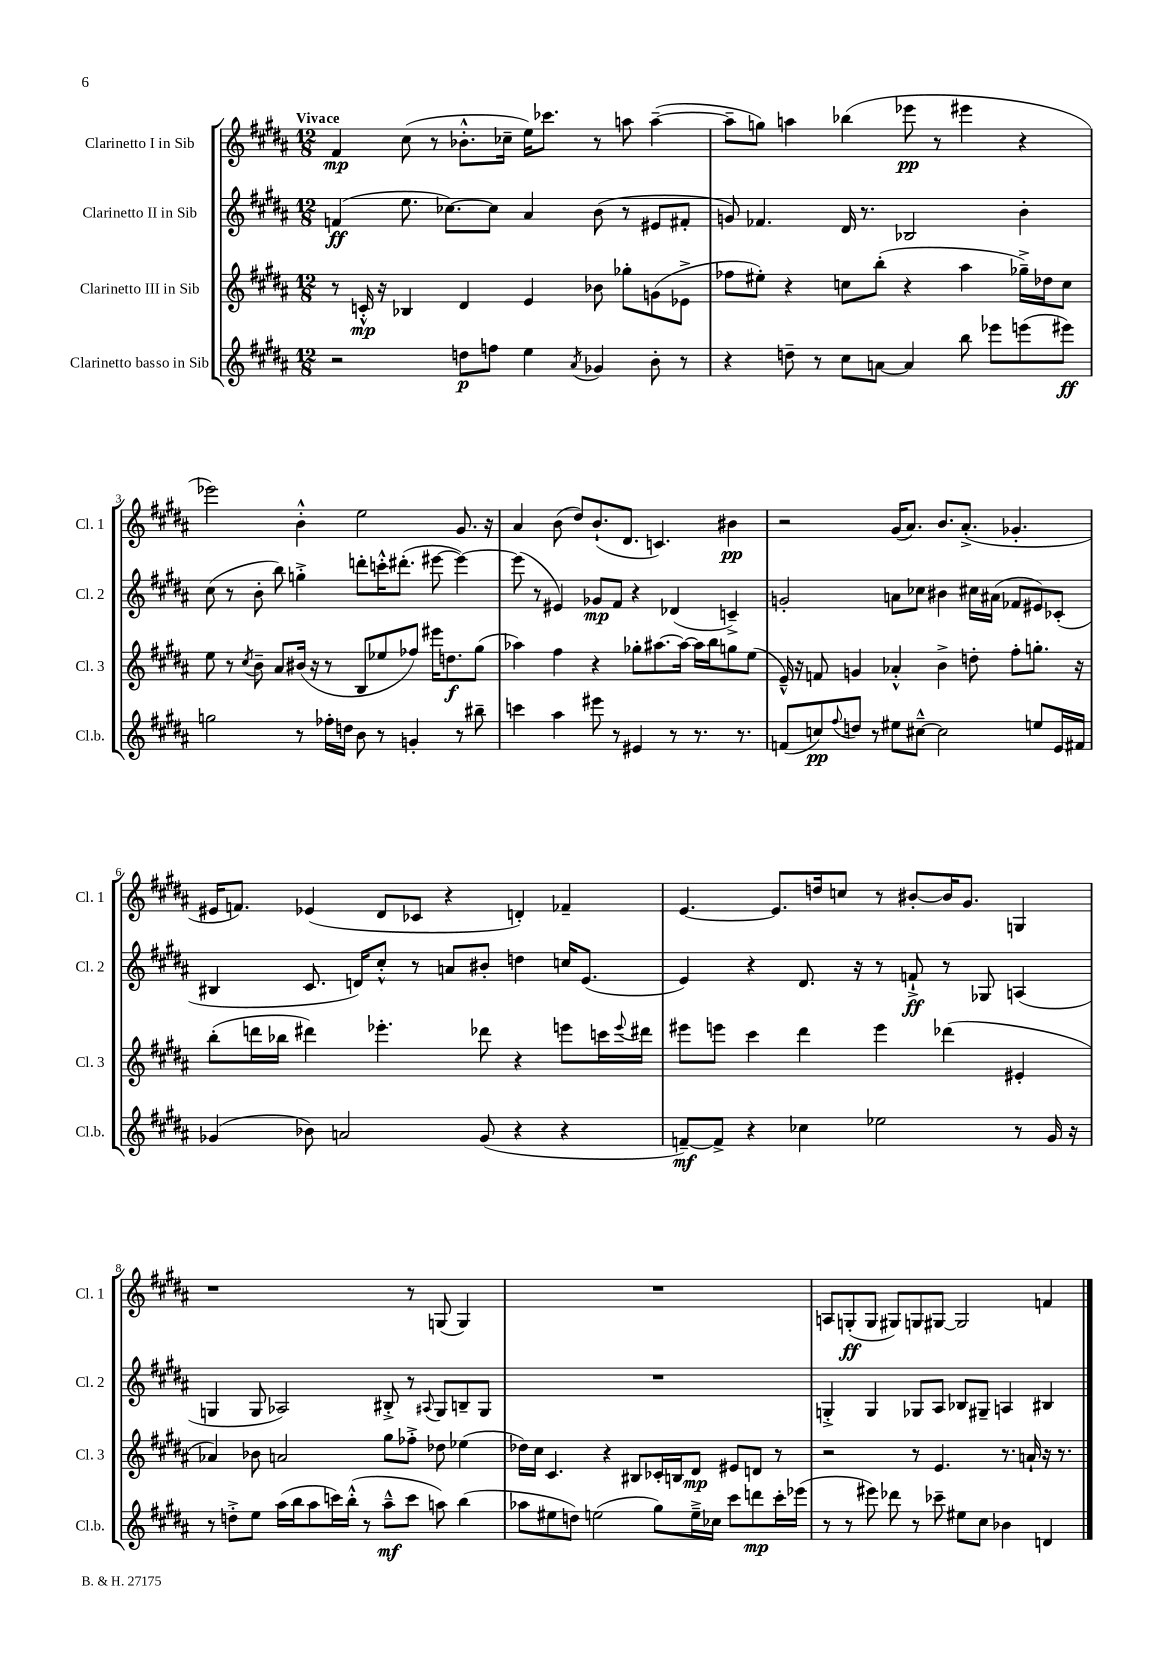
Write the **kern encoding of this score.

**kern	**kern	**kern	**kern
*staff4	*staff3	*staff2	*staff1
*clefG2	*clefG2	*clefG2	*clefG2
*k[f#c#g#d#a#]	*k[f#c#g#d#a#]	*k[f#c#g#d#a#]	*k[f#c#g#d#a#]
*M12/8	*M12/8	*M12/8	*M12/8
2r	8r	(4f	4f#
.	16c'^^	.	.
.	16r	.	.
.	4B-	8.ee	(8cc#
.	.	.	8r
.	.	[8.cc-)	.
8dd	4d#	.	8.b-'^^
8ff	.	8cc-]	.
.	.	.	16cc-~
4ee	4e	4a#	16ee)
.	.	.	8.ccc-
8qa#	.	.	.
4g-	8b-	(8b	8r
.	8gg-'	8r	8aa
8b'	(8g	8e#	([4aa~
8r	8e-^	8f#'	.
=	=	=	=
4r	8ff-	8g)	8aa~]
.	8ee#')	4.f-	8gg)
8dd~	4r	.	4aa
8r	.	.	.
8cc#	8cc	16d#	(4bb-
.	.	8.r	.
[8a	(8bb'	.	.
4a]	4r	2B-	8eee-
.	.	.	8r
8bb	4aa#	.	4eee#
8eee-	.	.	.
(8eee	16gg-~^)	4b'	4r
.	16dd-	.	.
8eee#)	8cc	.	.
=	=	=	=
2gg	8ee	(8cc#	2eee-)
.	8r	8r	.
.	8qcc#	.	.
.	8b~	8b'	.
.	8a#	8bb)	.
8r	(16b#	4gg'^	4b'^^
.	16r	.	.
16ff-'	8r	.	.
16dd	.	.	.
8b	8B	8ddd'	2ee
8r	8ee-	16ccc'^^	.
.	.	(8.ddd#'	.
4g'	8ff-)	.	.
.	16eee#	[8eee#	.
.	8.dd	.	.
8r	.	4eee#_)	8.g#
8bb#~	(8gg#	.	.
.	.	.	16r
=	=	=	=
4ccc	4aa-)	(8eee#]	4a#
.	.	8r	.
4aa#	4ff#	4e#)	(8b
.	.	.	8dd#)
8eee#	4r	8g-	(8.b`
8r	.	8f#	.
.	.	.	8.d#
4e#	8gg-'	4r	.
.	[8.aa#	.	4.c)
8r	.	(4d-	.
.	16aa#_	.	.
8.r	16aa#]	.	.
.	16bb	.	.
.	8gg	4c~^)	4b#
8.r	.	.	.
.	(8ee	.	.
=	=	=	=
(8f	16e~^^)	2g'	2r
.	16r	.	.
8cc)	8f	.	.
8qqff#	.	.	.
8dd	4g	.	.
8r	.	.	.
8ee#	4a-'^^	8a	(16g#
.	.	.	8.a#)
[8cc#~^^	.	8cc-	.
2cc#]	4b^	4b#	8.b
.	.	.	(8.a#'^
.	8dd'	16cc#	.
.	.	(16a#	.
.	8ff#'	8f-	4.g-'
8ee	8.gg'	8e#)	.
16e	.	(8c-'	.
16f#	16r	.	.
=	=	=	=
(4g-	(8bb'	4B#	16e#
.	.	.	8.f)
.	16ddd	.	.
.	16bb-	.	.
8b-)	4ddd#)	8.c#	(4e-
2a	.	.	.
.	.	16d)	.
.	4.eee-'	8cc#'^^	8d#
.	.	8r	8c-
.	.	8a	4r
(8g-	8ddd-	8b#'	.
4r	4r	4dd	4d')
4r	8eee	16cc	4f-~
.	.	(8.e	.
.	16ccc	.	.
.	8qqeee	.	.
.	16ddd#	.	.
=	=	=	=
[8f~)	8eee#	4e)	[4.e
8f^]	8eee	.	.
4r	4ccc#	4r	.
.	.	.	8.e]
4cc-	4ddd#	8.d#	.
.	.	.	16dd
.	.	.	8cc
.	.	16r	.
2ee-	4eee	8r	8r
.	.	8f`^	[8b#'
.	(4ddd-	8r	16b#]
.	.	.	8.g#
.	.	8G-	.
8r	4e#'	(4A	4G
16g#	.	.	.
16r	.	.	.
=	=	=	=
8r	4a-)	4G	1r
8dd'^	.	.	.
8ee	8b-	8G	.
(16aa#	2a	2A-)	.
16bb	.	.	.
8aa#	.	.	.
16ccc)	.	.	.
(16bb'^^	.	.	.
8r	.	.	.
8aa#~^^	8gg#	8B#'^	.
8ccc	8ff-'^	8r	8r
.	.	8qqA#	.
8aa)	8dd-	8G	(8G
(4bb	(4ee-	8B~	4G)
.	.	8G	.
=	=	=	=
8aa-	16dd-)	1.r	1.r
.	16cc#	.	.
8ee#	4.c#	.	.
8dd)	.	.	.
(2ee	.	.	.
.	4r	.	.
.	8B#	.	.
8gg#)	16c-'	.	.
.	16B	.	.
16ee~^	8d#	.	.
16cc-	.	.	.
8ccc#	8e#	.	.
8ddd	8d	.	.
16ccc#'	8r	.	.
(16eee-	.	.	.
=	=	=	=
8r	2r	4G'^	8A
8r	.	.	(8G'
8eee#)	.	4G	8G
8ddd-	.	.	8G#)
8r	8r	8G-	8G
8ccc-~	4.e	8A#	[8G#
8ee#	.	8B-	2G#]
8cc#	.	8G#~	.
4b-	8.r	4A	.
.	16a`	.	.
4d	16r	4B#	4f
.	8.r	.	.
==	==	==	==
*-	*-	*-	*-
